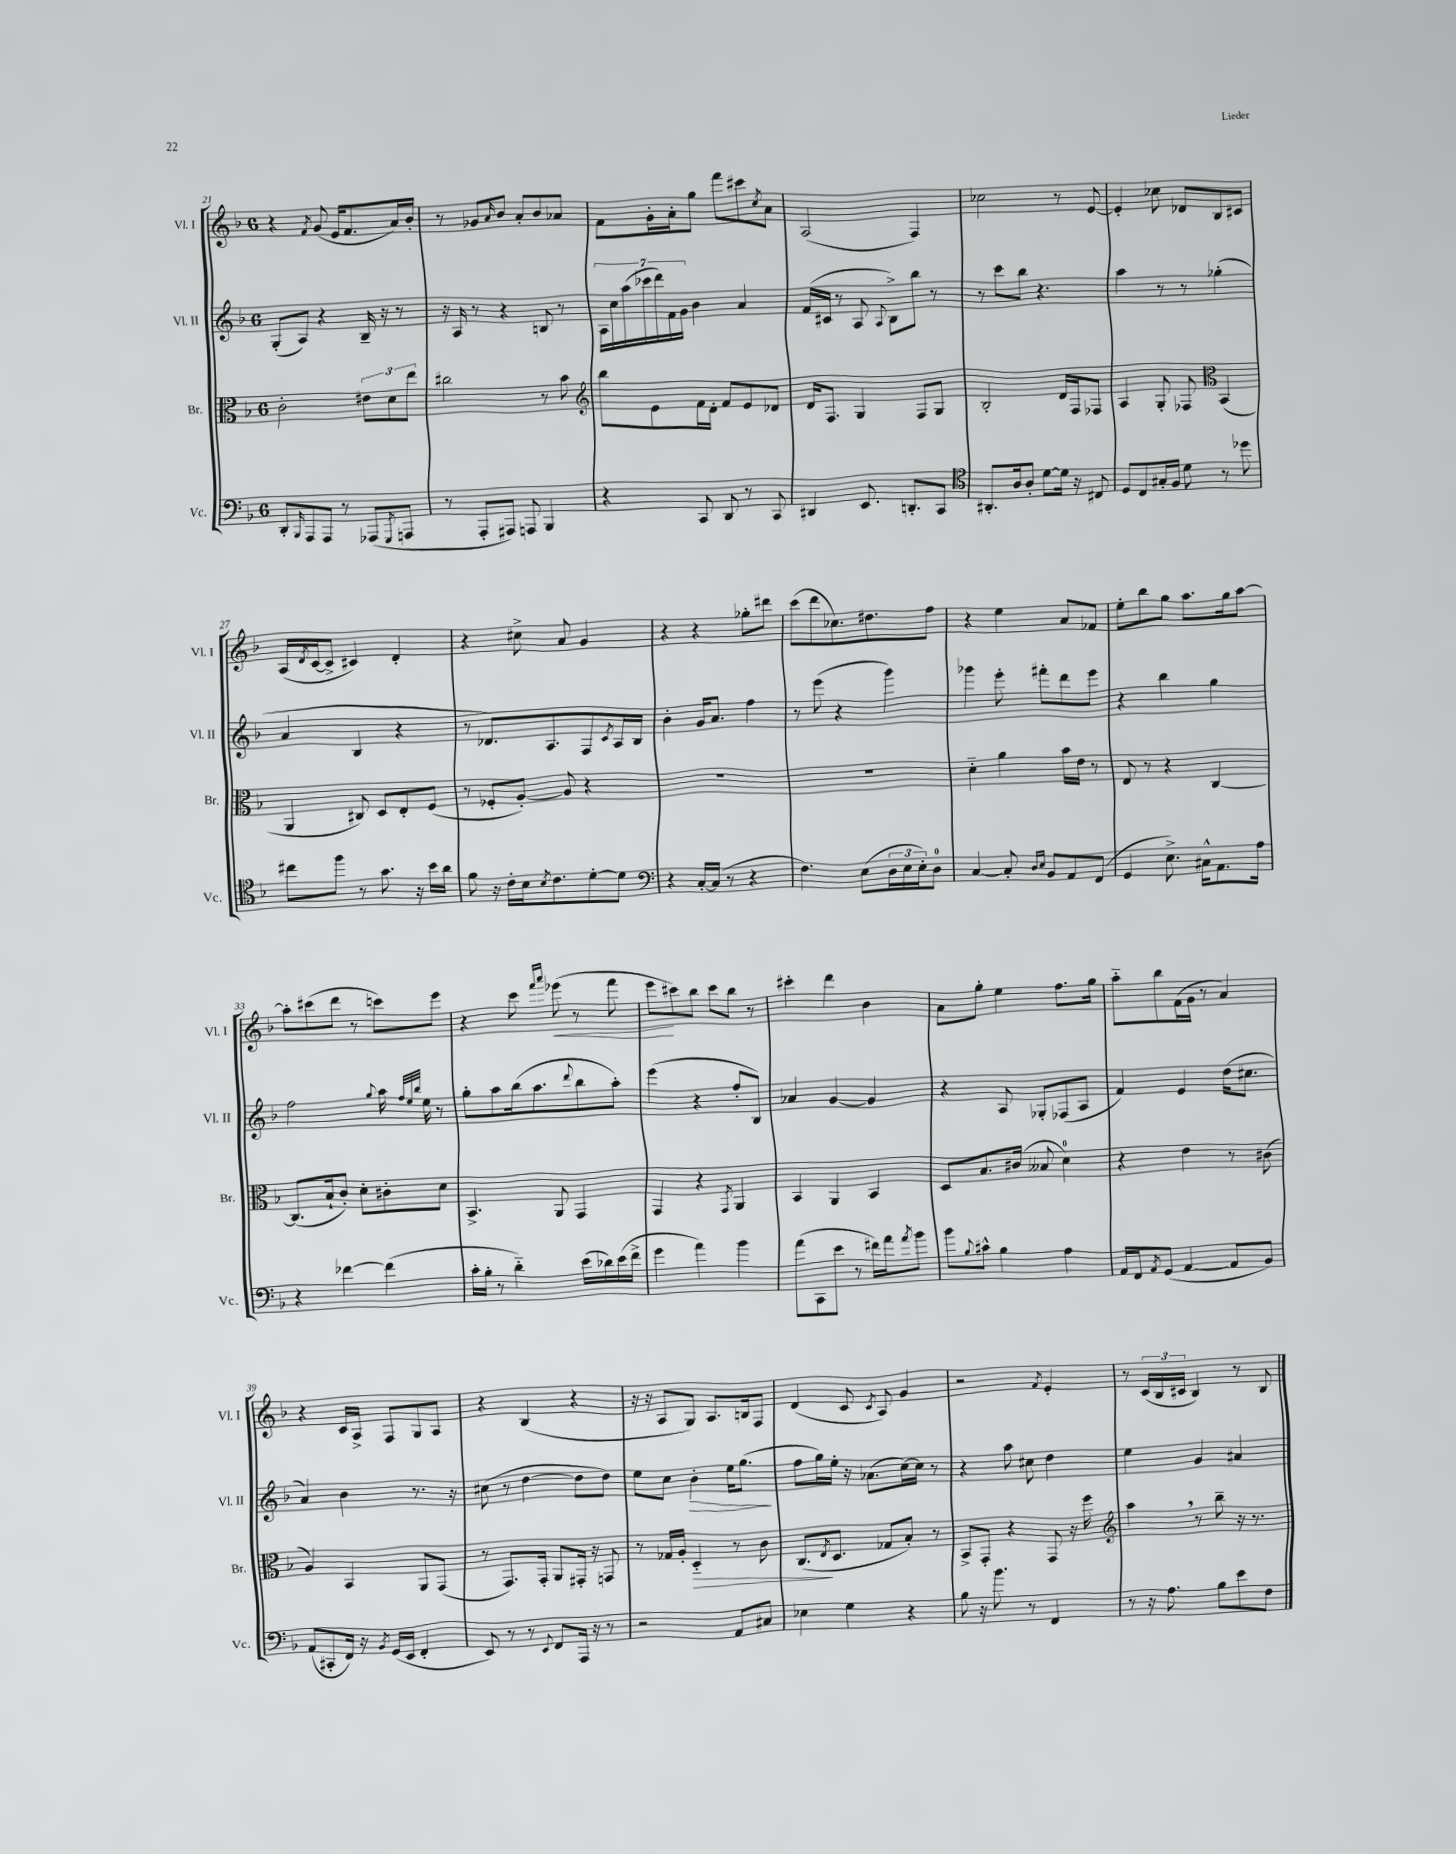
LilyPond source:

<<
\new StaffGroup <<
\new Staff = "s0" \with { instrumentName = "Vl. I" shortInstrumentName = "Vl. I" } {
    \clef treble \key f \major \once \override Staff.TimeSignature.style = #'single-digit \time 6/8
    r4 \acciaccatura { f'8 } g'8( e'16 f'8. a'16) bes'16-. |
    r8 ges'8 \grace { a'16 } bes'8 a'8-. bes'8 aes'8 |
    f'8 g'16-. a'16-. g''8 f'''8 cis'''8 \acciaccatura { c''8 } a'8 |
    a2( f4) |
    ces''2 r8 e'8~ |
    e'4-. ces''8 des'8 bes8 cis'8 |
    a16( \acciaccatura { d'8 } c'16~ c'8-> cis'4) d'4-. |
    r4 cis''8-> a'8 g'4 |
    r4 r4 ges''8-. dis'''8 |
    c'''8( d'''8 ces''8.) dis''8. f''8 |
    r4 e''4 a'8 fes'8 |
    e''8-. bes''8 g''8 a''8. g''16 a''8~ |
    a''8-. cis'''8( d'''8 r8 c'''8) e'''8 |
    r4 c'''8 \grace { f'''16 a'''16 } ees'''8\<( r8 f'''8 |
    e'''8\! cis'''8) bes''8 cis'''8 bes''8 r8 |
    cis'''4-. d'''4 bes'4 |
    a'8 g''8-. e''4 f''8. g''16 |
    a''8-_ bes''8 f'16( g'16 r8 a'4) |
    r4 c'16 a16-> f8 g8 a8 |
    r4 bes4( r4 |
    r16 r16 a8 g8) a8. b16 f8 |
    d'4( c'8 \acciaccatura { c'8 } a8) g'4 |
    r2 \acciaccatura { f'8 } e'4-. |
    r8 \tuplet 3/2 { c'16( bes16 cis'16 } bes4) r8 bes8 \bar "|." |
}
\new Staff = "s1" \with { instrumentName = "Vl. II" shortInstrumentName = "Vl. II" } {
    \clef treble \key f \major \once \override Staff.TimeSignature.style = #'single-digit \time 6/8
    g8-.( a8) r4 bes16-- r16 r8 |
    r16 a16 r8 r4 b8 r8 |
    \tuplet 7/4 { a16 c''16 a''16( ces'''16 d'''16) f'16 g'16 } bes'4 a'4 |
    f'16( cis'16 r8 a8 \appoggiatura { a8 } bes8->) bes''8 r8 |
    r8 c'''8 bes''8 r4. |
    a''4 r8 r8 ges''4-.( |
    a'4 bes4 r4 |
    r8 des'8.) a8. f8 \acciaccatura { c'8 } a16 bes16 |
    bes'4-. g'16 a'8. f''4 |
    r8 e'''8( r4 g'''4) |
    ges'''4 e'''8-. fis'''8-. d'''8 e'''8 |
    r4 bes''4 g''4 |
    f''2 \appoggiatura { g''8 } a''16 \grace { f''32 e''32 bes''32 } e''16 r8 |
    g''8-. a''8 bes''16( a''8. \appoggiatura { d'''8 } bes''8 a''8-.) |
    e'''4( r4 f''8-. bes8) |
    aes'4 g'4~ g'4 |
    r4 a8 ges8-. fes8( a8 |
    f'4) e'4 d''16( cis''8. |
    a'4) bes'4 r8. r16 |
    cis''8( r8 d''4~ d''8 d''8) |
    e''8 c''8 bes'4-.\> e''16 g''8.\!( |
    f''8 g''16) e''16-. r16 aes'8.( c''16~) c''16 r8 |
    r4 a''8 cis''8 d''4 |
    e''4 g'4 ais'4 \bar "|." |
}
\new Staff = "s2" \with { instrumentName = "Br." shortInstrumentName = "Br." } {
    \clef alto \key f \major \once \override Staff.TimeSignature.style = #'single-digit \time 6/8
    c'2-. \tuplet 3/2 { eis'8 d'8 e''8 } |
    cis''2 r8 bes'8 |
    \clef treble bes''8 e'8 f'16 d'16-. f'8 e'8 des'8 |
    d'16 f8. g4 f8 g8 |
    bes2-. d'16 f16 fes8 |
    a4 g8-. fes8 \clef alto bes,4( |
    a,4 cis8) d8 e8-. f8( |
    r8 fes8-. a8~-.) a8 r4 |
    R2. |
    R2. |
    d'4-_ a'4 bes'16 e'16 r8 |
    e8 r8 r4 c4~ |
    c8.( bes16-! c'8-.) d'8-. cis'8-. d'8 |
    bes,4.-> a,8 g,4 |
    g,4 r4 \acciaccatura { g,8 } a,4 |
    bes,4 a,4 bes,4 |
    d8 bes8. cis'16( beses8 d'4-0) |
    r4 e'4 r8 cis'8( |
    a4) bes,4 a,8 g,8( |
    r8 g,8.) g,16-. a,8 gis,16-. r16 g,8 |
    r8 ges16 a16-. d4-_\> r8 c'8 |
    c8.\!( \acciaccatura { e8 } d8. ges8 bes8-.) r8 |
    bes,8-> g,8-. r4 g,8 r16 f''16 |
    \clef treble a''4 \breathe r8 bes''8-- r16 r8. \bar "|." |
}
\new Staff = "s3" \with { instrumentName = "Vc." shortInstrumentName = "Vc." } {
    \clef bass \key f \major \once \override Staff.TimeSignature.style = #'single-digit \time 6/8
    d,8-. \grace { bes,,16 } a,,8 a,,8 r8 aes,,8( \acciaccatura { g,,8 } a,,8 |
    r8 a,,8-. ais,,8) a,,8 bes,,4 |
    r4 c,8 d,8 r8 c,8 |
    dis,4 e,8. d,8.-. c,8 |
    \clef tenor ais,8.-. a16 a8-. d'8~ d'16 r16 cis8 |
    d8 c8 gis16-. f16 d'8 r8 des''8 |
    cis''8 f''8 r8 g'8. r16 bes'16 a'16 |
    f'8 r16 c'16-. bes16 \acciaccatura { bes8 } c'8. d'8~-. d'8 |
    \clef bass r4 c16~-. c16( r8 r4 |
    f4.) e8( \tuplet 3/2 { d16 e16 e16-.) } d8-0 |
    c4~ c8-. \grace { d16 e16 } bes,8 a,8 f,8( |
    g,4 e8.->) cis16-^ a,8. a16 |
    r4 fes'4~ fes'4( |
    c'16-. bes16-. r8 d'4-_) e'16( des'16) e'16( f'16-> |
    g'4 a'4) bes'4 |
    a'8( c,8 e'8 r8 fis'16) a'16 \acciaccatura { a'8 } bes'8 |
    bes'8 \appoggiatura { bes8 } cis'8-^ bes4 a4 |
    a,16 f,16 \acciaccatura { a,8 } g,8( a,4~ a,8 bes,8) |
    a,8( cis,8-. f,16) r16 \acciaccatura { bes,8 } g,16( e,16 f,4-. |
    e,8) r8 r8 \appoggiatura { e,8 } f,8 a,,16 r16 r8 |
    r2 a,8 cis8 |
    ees4 g4 r4 |
    bes8 r16 bes'8. r8 f,4 |
    r8 r16 a8. bes8 e'8 f8 \bar "|." |
}
>>
>>
\layout { \context { \Score currentBarNumber = #21 } }
